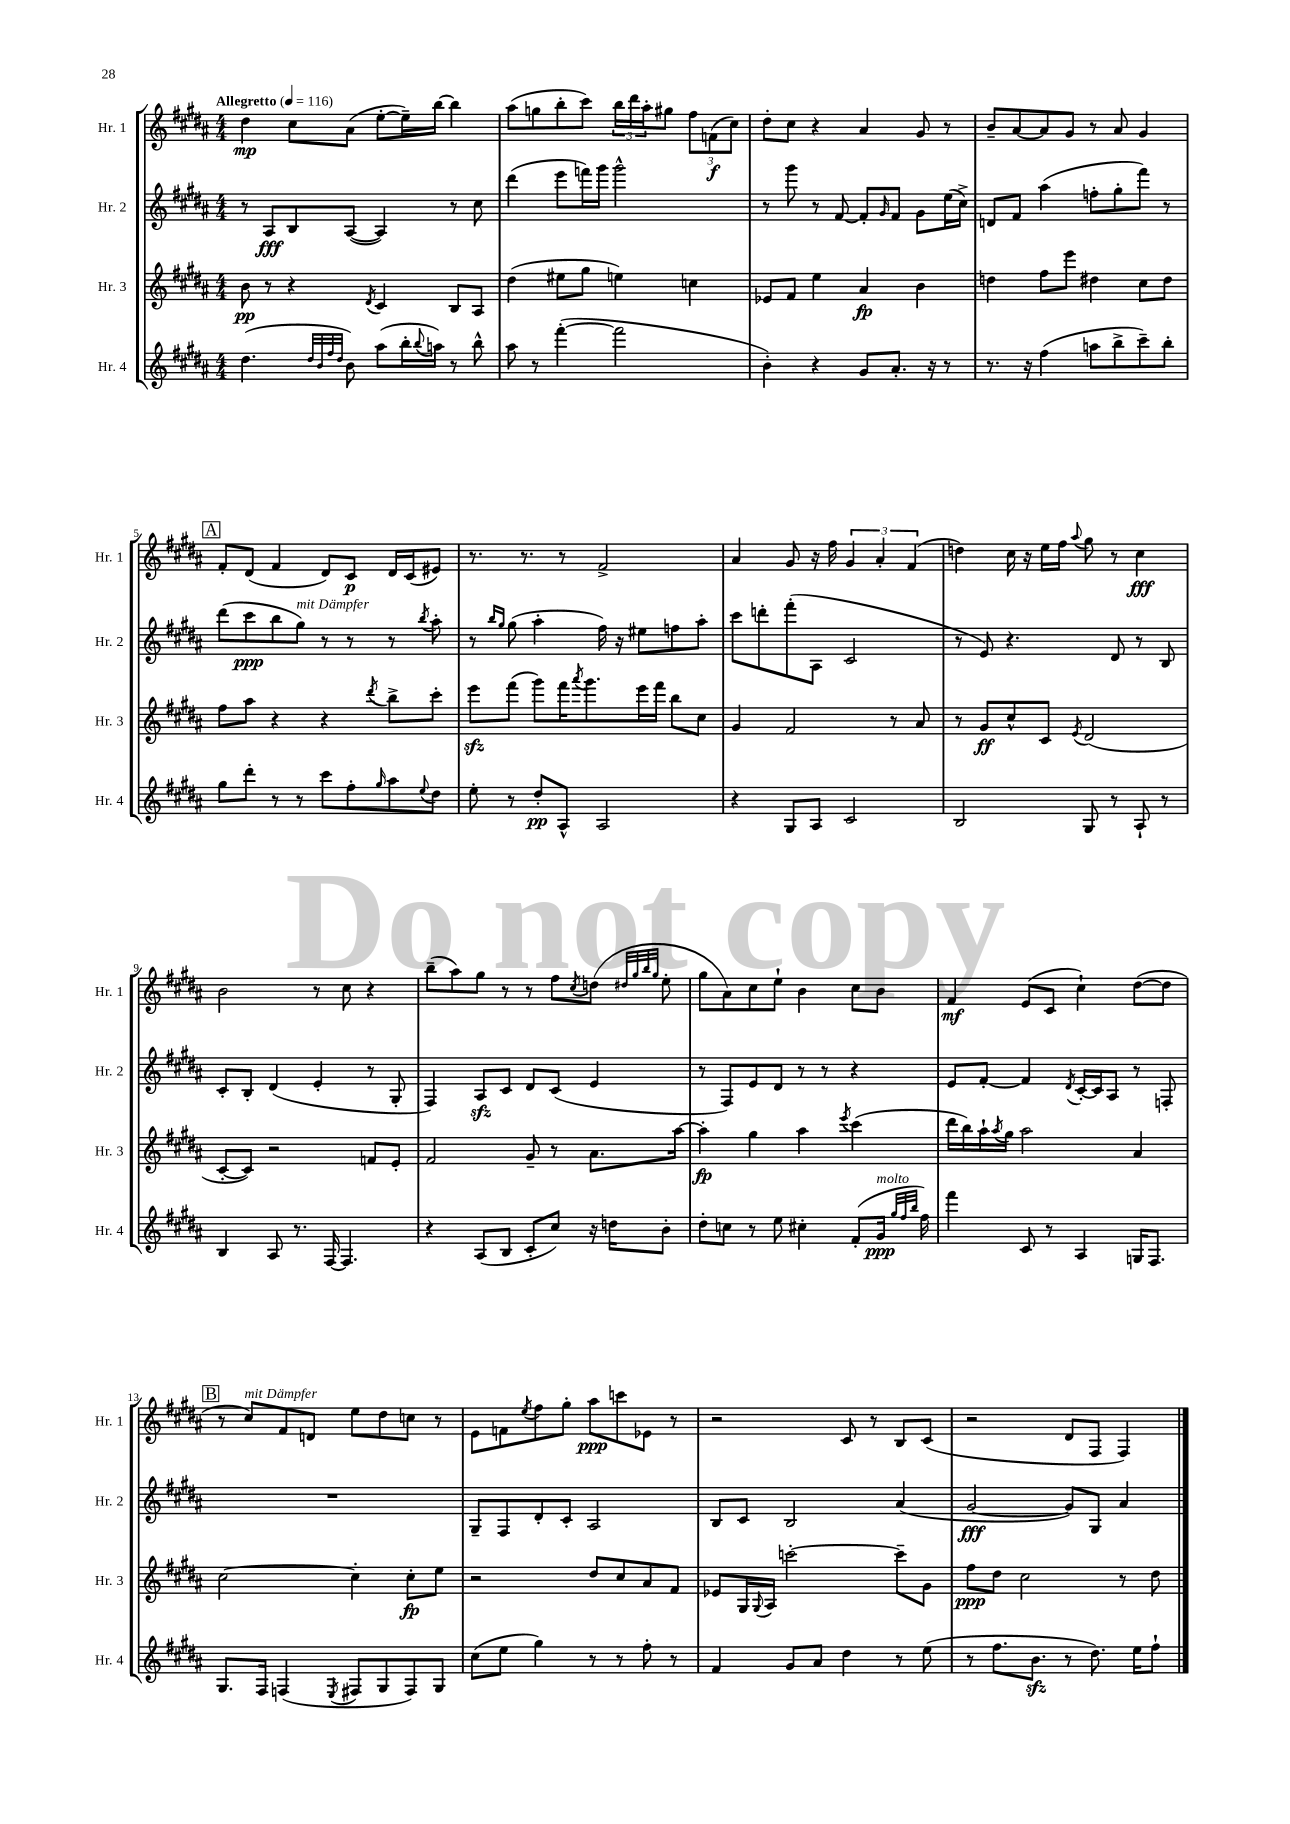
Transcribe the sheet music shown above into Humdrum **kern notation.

**kern	**dynam	**kern	**dynam	**kern	**dynam	**kern	**dynam
*part4	*part4	*part3	*part3	*part2	*part2	*part1	*part1
*staff4	*staff4	*staff3	*staff3	*staff2	*staff2	*staff1	*staff1
*I"Hr. 4	*	*I"Hr. 3	*	*I"Hr. 2	*	*I"Hr. 1	*
*I'Hr. 4	*	*I'Hr. 3	*	*I'Hr. 2	*	*I'Hr. 1	*
*clefG2	*	*clefG2	*	*clefG2	*	*clefG2	*
*k[f#c#g#d#a#]	*	*k[f#c#g#d#a#]	*	*k[f#c#g#d#a#]	*	*k[f#c#g#d#a#]	*
*M4/4	*	*M4/4	*	*M4/4	*	*M4/4	*
*MM116	*	*MM116	*	*MM116	*	*MM116	*
=1	=1	=1	=1	=1	=1	=1	=1
!	!	!	!	!	!	!LO:TX:a:B:t=Allegretto	!
(4.dd#\	.	8b\	pp	8r	.	4dd#\	mp
.	.	8r	.	8A#/L	fff	.	.
.	.	4r	.	8B/	.	8cc#\L	.
32qqdd#/LLL	.	.	.	.	.	.	.
32qqb/	.	.	.	.	.	.	.
32qqff#/	.	.	.	.	.	.	.
32qqdd#/JJJ	.	.	.	.	.	.	.
8b\)	.	.	.	([8A#/J	.	(8a#\J	.
.	.	8qd#/	.	.	.	.	.
(8aa#\L	.	4c#/	.	4A#/])	.	[8ee'\L	.
16bb'\L	.	.	.	.	.	16ee~\L])	.
8qqbb/	.	.	.	.	.	.	.
16aan\JJ)	.	.	.	.	.	[16bb\JJ	.
8r	.	8B/L	.	8r	.	4bb\]	.
8bb^^\	.	8A#/J	.	8cc#\	.	.	.
=2	=2	=2	=2	=2	=2	=2	=2
8aa#\	.	(4dd#\	.	(4ddd#\	.	(8aa#\L	.
8r	.	.	.	.	.	8ggn\	.
([4fff#'\	.	8ee#X\L	.	8eee\L	.	8bb'\	.
.	.	8gg#\J	.	16fffn\L)	.	8ccc#\J)	.
.	.	.	.	16ggg#\JJ	.	.	.
2fff#\]	.	4een\)	.	2ggg#^^\	.	24bb\LL	.
.	.	.	.	.	.	24ddd#\	.
.	.	.	.	.	.	24aa#'\J	.
.	.	.	.	.	.	8gg#X\J	.
.	.	4ccn\	.	.	.	12ff#\L	.
.	.	.	.	.	.	(12fn\	f
.	.	.	.	.	.	12cc#\J)	.
=3	=3	=3	=3	=3	=3	=3	=3
4b'\)	.	8e-X/L	.	8r	.	8dd#'\L	.
.	.	8f#/J	.	8ggg#\	.	8cc#\J	.
4r	.	4ee\	.	8r	.	4r	.
.	.	.	.	[8f#/	.	.	.
8g#/L	.	4a#/	fp	8f#'/L]	.	4a#/	.
.	.	.	.	16qqg#/	.	.	.
8.a#'/J	.	.	.	8f#/J	.	.	.
.	.	4b\	.	8g#\L	.	8g#/	.
16r	.	.	.	.	.	.	.
8r	.	.	.	(16ee\L	.	8r	.
.	.	.	.	16cc#^\JJ)	.	.	.
=4	=4	=4	=4	=4	=4	=4	=4
8.r	.	4ddn\	.	8dn/L	.	8b~/L	.
.	.	.	.	8f#/J	.	[8a#/	.
16r	.	.	.	.	.	.	.
(4ff#\	.	8ff#\L	.	(4aa#\	.	8a#/]	.
.	.	8eee\J	.	.	.	8g#/J	.
8aan\L	.	4dd#X\	.	8ffn'\L	.	8r	.
8bb^\	.	.	.	8gg#'\	.	8a#/	.
8ccc#~\)	.	8cc#\L	.	8fff#\J)	.	4g#/	.
8bb'\J	.	8dd#\J	.	8r	.	.	.
!!LO:LB:g=z
!!LO:REH:place=s1:t=A
=5	=5	=5	=5	=5	=5	=5	=5
8gg#\L	.	8ff#\L	.	(8ddd#\L	.	8f#'/L	.
8ddd#'\J	.	8aa#\J	.	8ccc#\	ppp	(8d#/J	.
8r	.	4r	.	8bb\	.	4f#/	.
!	!	!	!	!LO:TX:a:i:t=mit Dämpfer	!	!	!
8r	.	.	.	8gg#\J)	.	.	.
8ccc#\L	.	4r	.	8r	.	8d#/L)	.
8ff#'\	.	.	.	8r	.	8c#/J	p
16qqgg#/	.	8qddd#/	.	.	.	.	.
8aa#\	.	8bb^\L	.	8r	.	16d#/LL	.
.	.	.	.	.	.	(16c#/J	.
8qqee/	.	.	.	8qbb/	.	.	.
8dd#\J	.	8ccc#'\J	.	8aa#'\	.	8e#X/J)	.
=6	=6	=6	=6	=6	=6	=6	=6
8ee'\	.	8eeezz\L	.	8r	.	8.r	.
.	.	.	.	16qqbb/LL	.	.	.
.	.	.	.	16qqgg#/JJ	.	.	.
8r	.	(8fff#\J	.	(8gg#\	.	.	.
.	.	.	.	.	.	8.r	.
8dd#'/L	pp	8ggg#\L)	.	4aa#'\	.	.	.
8A#^^/J	.	16fff#\K	.	.	.	8r	.
.	.	8qaaa#/	.	.	.	.	.
.	.	8.ggg#\	.	.	.	.	.
2A#/	.	.	.	16ff#\)	.	2f#^/	.
.	.	.	.	16r	.	.	.
.	.	16eee\L	.	8ee#X\L	.	.	.
.	.	16fff#\JJ	.	.	.	.	.
.	.	8bb\L	.	8ffn\	.	.	.
.	.	8cc#\J	.	8aa#'\J	.	.	.
=7	=7	=7	=7	=7	=7	=7	=7
4r	.	4g#/	.	8ccc#\L	.	4a#/	.
.	.	.	.	8dddn'\	.	.	.
8G#/L	.	2f#/	.	(8fff#'\	.	8g#/	.
8A#/J	.	.	.	8A#\J	.	16r	.
.	.	.	.	.	.	16ff#\	.
2c#/	.	.	.	2c#/	.	6g#/	.
.	.	.	.	.	.	6a#'/	.
.	.	8r	.	.	.	.	.
.	.	.	.	.	.	(6f#/	.
.	.	8a#/	.	.	.	.	.
=8	=8	=8	=8	=8	=8	=8	=8
2B/	.	8r	.	8r	.	4ddn\)	.
.	.	8g#/L	ff	8e/)	.	.	.
.	.	8cc#^^/	.	4.r	.	16cc#\	.
.	.	.	.	.	.	16r	.
.	.	8c#/J	.	.	.	16ee\LL	.
.	.	.	.	.	.	16ff#\JJ	.
.	.	8qe/	.	.	.	8qqaa#/	.
8G#/	.	(2d#/	.	.	.	8gg#\	.
8r	.	.	.	8d#/	.	8r	.
8A#`/	.	.	.	8r	.	4cc#\	fff
8r	.	.	.	8B/	.	.	.
!!LO:LB:g=z
=9	=9	=9	=9	=9	=9	=9	=9
4B/	.	[8c#'/L	.	8c#'/L	.	2b\	.
.	.	8c#/J])	.	8B'/J	.	.	.
8A#/	.	2r	.	(4d#/	.	.	.
8.r	.	.	.	.	.	.	.
.	.	.	.	4e'/	.	8r	.
[16F#/	.	.	.	.	.	.	.
4.F#/]	.	.	.	.	.	8cc#\	.
.	.	8fn/L	.	8r	.	4r	.
.	.	8e'/J	.	8G#'/	.	.	.
=10	=10	=10	=10	=10	=10	=10	=10
4r	.	2f#/	.	4F#/)	.	(8bb~\L	.
.	.	.	.	.	.	8aa#\)	.
(8A#/L	.	.	.	8A#zz/L	.	8gg#\J	.
8B/J	.	.	.	8c#/J	.	8r	.
8c#'/L	.	8g#~/	.	8d#/L	.	8r	.
8cc#/J)	.	8r	.	(8c#/J	.	8ff#\L	.
.	.	.	.	.	.	8qcc#/	.
16r	.	8.a#\L	.	4e/	.	(8ddn\J	.
16ddn\KL	.	.	.	.	.	.	.
.	.	.	.	.	.	32qqdd#X/LLL	.
.	.	.	.	.	.	32qqgg#/	.
.	.	.	.	.	.	32qqbb/	.
.	.	.	.	.	.	32qqgg#/JJJ	.
8b'\J	.	.	.	.	.	8ee'\	.
.	.	[16aa#\Jk	.	.	.	.	.
=11	=11	=11	=11	=11	=11	=11	=11
8dd#'\L	.	4aa#'\]	fp	8r	.	8gg#\L	.
8ccn\J	.	.	.	8F#/L)	.	8a#\)	.
8r	.	4gg#\	.	8e/	.	8cc#\	.
8ee\	.	.	.	8d#/J	.	8ee`\J	.
4cc#X'\	.	4aa#\	.	8r	.	4b\	.
.	.	.	.	8r	.	.	.
.	.	8qeee/	.	.	.	.	.
(8f#'/L	.	(4ccc#\	.	4r	.	8cc#\L	.
!LO:TX:a:i:t=molto	!	!	!	!	!	!	!
16g#/Jk	ppp	.	.	.	.	8b\J	.
32qqgg#/LLL	.	.	.	.	.	.	.
32qqff#/	.	.	.	.	.	.	.
32qqbb/JJJ	.	.	.	.	.	.	.
16ff#\)	.	.	.	.	.	.	.
=12	=12	=12	=12	=12	=12	=12	=12
4fff#\	.	16ddd#\LL	.	8e/L	.	4f#/	mf
.	.	16bb\)	.	.	.	.	.
.	.	16aa#`\	.	[8f#'/J	.	.	.
.	.	8qaa#/	.	.	.	.	.
.	.	16gg#\JJ	.	.	.	.	.
8c#/	.	2aa#\	.	4f#/]	.	(8e/L	.
8r	.	.	.	.	.	8c#/J	.
.	.	.	.	8qd#/	.	.	.
4A#/	.	.	.	[16c#'/LL	.	4cc#`\)	.
.	.	.	.	16c#/J]	.	.	.
.	.	.	.	8A#/J	.	.	.
16Gn/KL	.	4a#/	.	8r	.	([8dd#\L	.
8.F#/J	.	.	.	.	.	.	.
.	.	.	.	8Fn'/	.	8dd#\J]	.
!!LO:LB:g=z
!!LO:REH:place=s1:t=B
=13	=13	=13	=13	=13	=13	=13	=13
8.G#/L	.	[2cc#\	.	1r	.	8r	.
!	!	!	!	!	!	!LO:TX:a:i:t=mit Dämpfer	!
.	.	.	.	.	.	8cc#/L)	.
16F#/Jk	.	.	.	.	.	.	.
(4Fn/	.	.	.	.	.	8f#/	.
.	.	.	.	.	.	8dn/J	.
8qE/	.	.	.	.	.	.	.
8F#X/L	.	4cc#'\]	.	.	.	8ee\L	.
8G#/	.	.	.	.	.	8dd#\	.
8F#/)	.	8cc#'\L	fp	.	.	8ccn\J	.
8G#/J	.	8ee\J	.	.	.	8r	.
=14	=14	=14	=14	=14	=14	=14	=14
(8cc#\L	.	2r	.	8G#~/L	.	8e\L	.
8ee\J	.	.	.	8F#/	.	8fn\	.
.	.	.	.	.	.	8qee/	.
4gg#\)	.	.	.	8d#'/	.	8ff#\	.
.	.	.	.	8c#'/J	.	8gg#'\J	.
8r	.	8dd#/L	.	2A#/	.	8aa#\L	ppp
8r	.	8cc#/	.	.	.	8cccn\	.
8ff#'\	.	8a#/	.	.	.	8e-X\J	.
8r	.	8f#/J	.	.	.	8r	.
=15	=15	=15	=15	=15	=15	=15	=15
4f#/	.	8e-X/L	.	8B/L	.	2r	.
.	.	16G#/L	.	8c#/J	.	.	.
.	.	8qqG#/	.	.	.	.	.
.	.	16A#/JJ	.	.	.	.	.
8g#/L	.	[2cccn'\	.	2B/	.	.	.
8a#/J	.	.	.	.	.	.	.
4dd#\	.	.	.	.	.	8c#/	.
.	.	.	.	.	.	8r	.
8r	.	8ccc~\L]	.	(4a#/	.	8B/L	.
(8ee\	.	8g#\J	.	.	.	(8c#/J	.
=16	=16	=16	=16	=16	=16	=16	=16
8r	.	8ff#\L	ppp	[2g#/	fff	2r	.
8.ff#\L	.	8dd#\J	.	.	.	.	.
.	.	2cc#\	.	.	.	.	.
8.bzz\J	.	.	.	.	.	.	.
8r	.	.	.	8g#/L])	.	8d#/L	.
8.dd#\)	.	.	.	8G#/J	.	8F#/J	.
.	.	8r	.	4a#/	.	4F#/)	.
16ee\KL	.	.	.	.	.	.	.
8ff#`\J	.	8dd#\	.	.	.	.	.
==	==	==	==	==	==	==	==
*-	*-	*-	*-	*-	*-	*-	*-
